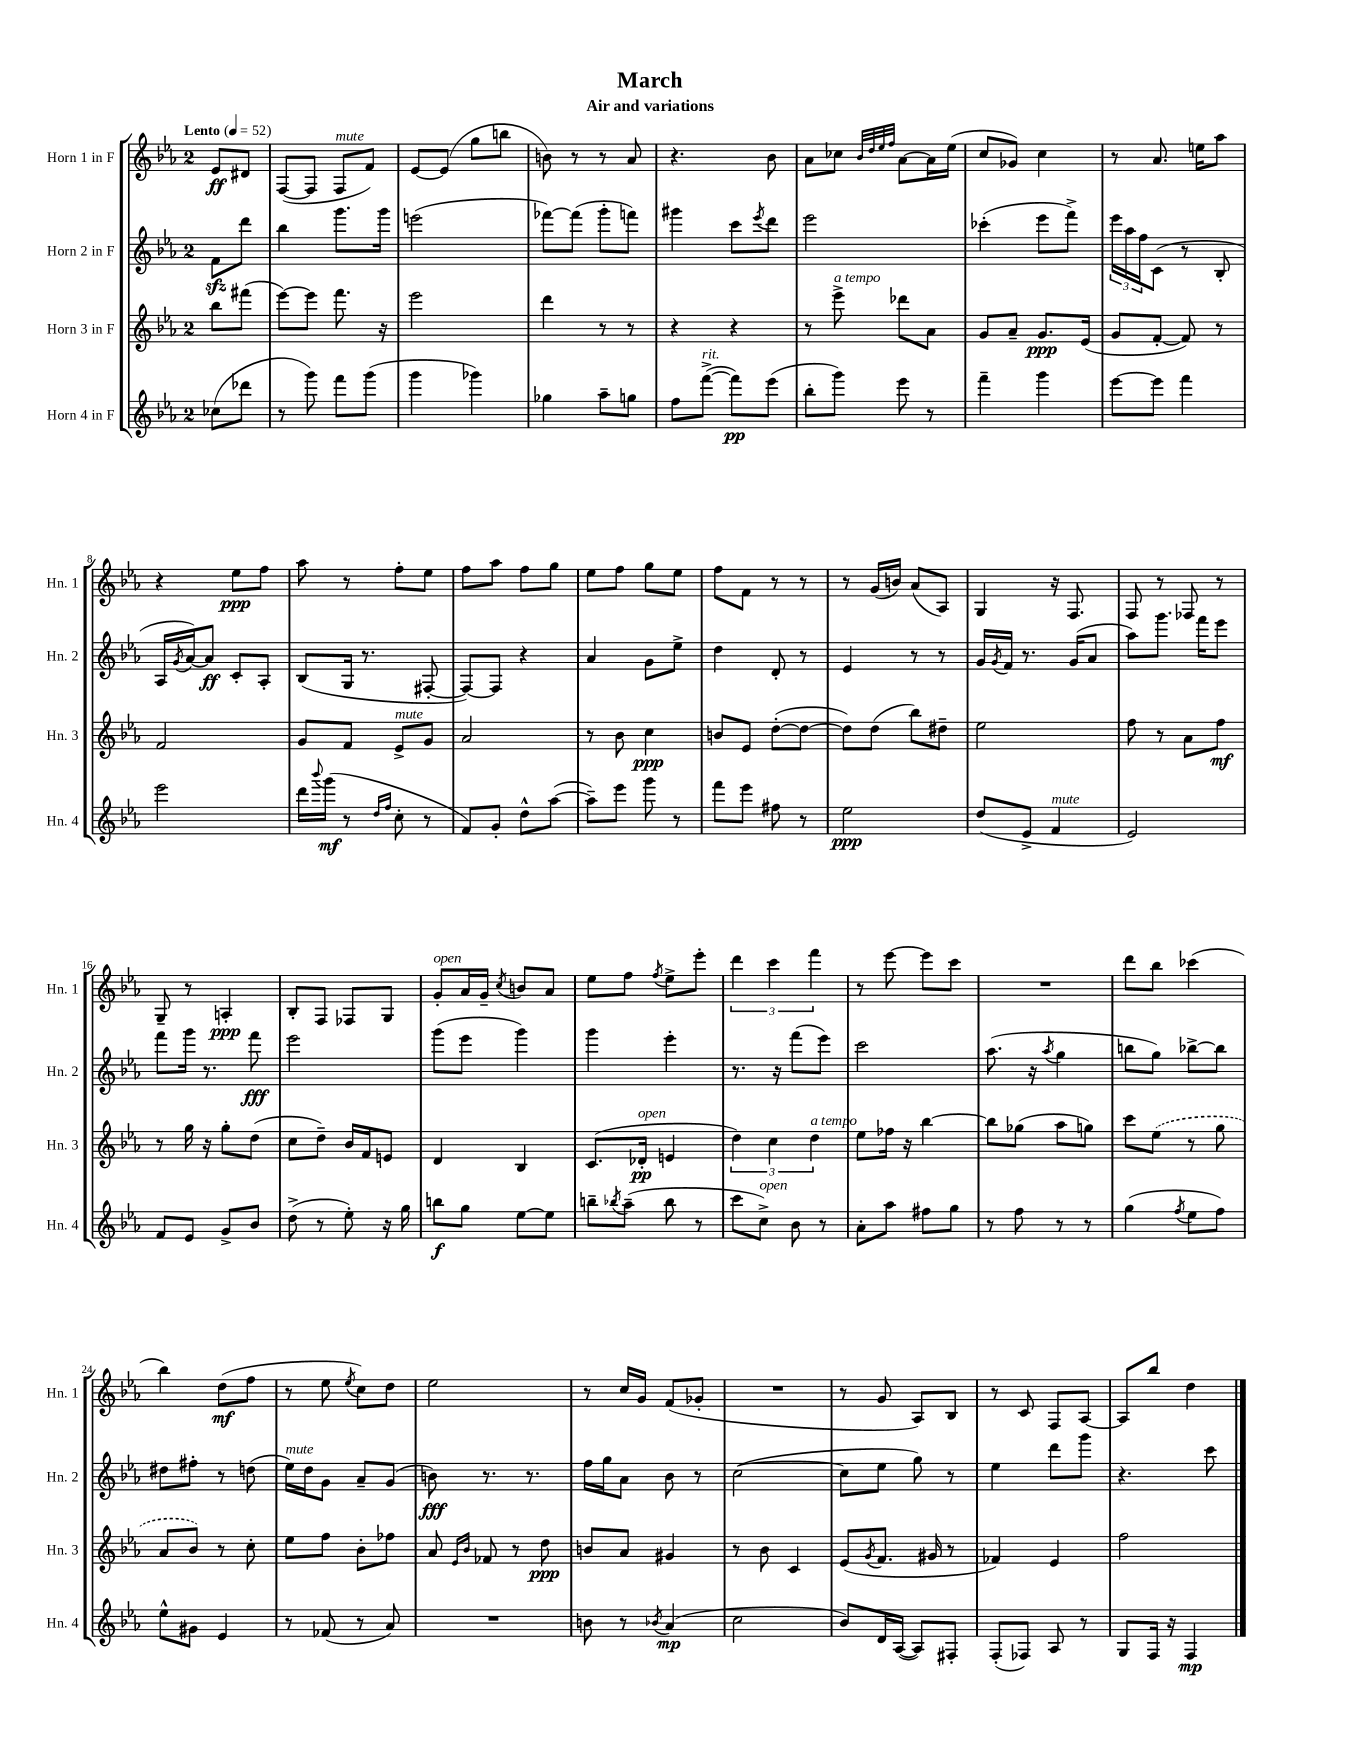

**kern	**kern	**kern	**kern
*staff4	*staff3	*staff2	*staff1
*clefG2	*clefG2	*clefG2	*clefG2
*k[b-e-a-]	*k[b-e-a-]	*k[b-e-a-]	*k[b-e-a-]
*M2/4	*M2/4	*M2/4	*M2/4
*MM52	*MM52	*MM52	*MM52
(8cc-	8bb-	8f	8e-
8ddd-	(8fff#	8ddd	8d#
=	=	=	=
8r	[8eee-)	4bb-	([8F
8ggg)	8eee-]	.	8F]
8fff	8.fff	8.ggg	8F
(8ggg	.	.	8f)
.	16r	16ggg	.
=	=	=	=
4ggg	2eee-	(2eee	[8e-
.	.	.	(8e-]
4ggg-)	.	.	8gg
.	.	.	8bb
=	=	=	=
4gg-	4ddd	[8fff-)	8b)
.	.	(8fff-]	8r
8aa-~	8r	8ggg'	8r
8gg	8r	8fff)	8a-
=	=	=	=
8ff	4r	4ggg#	4.r
([8fff^	.	.	.
8fff])	4r	8ccc	.
.	.	8qeee-	.
(8eee-	.	8ddd	8b-
=	=	=	=
8bb-'	8r	2eee-	8a-
8ggg)	8eee-^	.	8cc-
.	.	.	32qqb-
.	.	.	32qqdd
.	.	.	32qqee-
.	.	.	32qqff
8eee-	8ddd-	.	[8a-
8r	8a-	.	16a-]
.	.	.	(16ee-
=	=	=	=
4fff~	8g	(4ccc-'	8cc
.	8a-~	.	8g-)
4ggg	8.g	8eee-	4cc
.	.	8fff^)	.
.	(16e-	.	.
=	=	=	=
[8eee-	8g	24eee-	8r
.	.	24aa-	.
.	.	24ff	.
8eee-]	[8f'	(8c	8.a-
4fff	8f])	8r	.
.	.	.	16ee
.	8r	8B-'	8aa-
=	=	=	=
2eee-	2f	16A-	4r
.	.	8qg	.
.	.	[16a-)	.
.	.	8a-]	.
.	.	8c'	8ee-
.	.	8A-'	8ff
=	=	=	=
16ddd	8g	(8B-	8aa-
8qqbbb-	.	.	.
(16ggg	.	.	.
8r	8f	16G	8r
.	.	8.r	.
16qqdd	.	.	.
16qqff	.	.	.
8cc'	8e-^	.	8ff'
8r	8g	[8F#'	8ee-
=	=	=	=
8f)	2a-	8F#_)	8ff
8g'	.	8F#]	8aa-
8dd^^	.	4r	8ff
([8aa-	.	.	8gg
=	=	=	=
8aa-~])	8r	4a-	8ee-
8eee-	8b-	.	8ff
8ggg	4cc	8g	8gg
8r	.	8ee-^	8ee-
=	=	=	=
8fff	8b	4dd	8ff
8eee-	8e-	.	8f
8ff#	([8dd'	8d'	8r
8r	8dd_	8r	8r
=	=	=	=
2ee-	8dd])	4e-	8r
.	(8dd	.	(16g
.	.	.	16b)
.	8bb-)	8r	(8a-
.	8dd#~	8r	8A-)
=	=	=	=
(8dd	2ee-	16g	4G
.	.	8qg	.
.	.	16f	.
8e-^	.	8.r	.
4f	.	.	16r
.	.	(16g	8.F
.	.	8a-	.
=	=	=	=
2e-)	8ff	8aa-)	8F
.	8r	8.ggg	8r
.	8a-	.	8F-
.	.	16fff	.
.	8ff	8eee-	8r
=	=	=	=
8f	8r	8fff	8G~
8e-	16gg	16ggg	8r
.	16r	8.r	.
8g^	8gg'	.	4A'
8b-	(8dd	8fff	.
=	=	=	=
(8dd^	8cc	2eee-	8B-'
8r	8dd~)	.	8F
8ee-')	16b-	.	8F-
.	16f	.	.
16r	8e	.	8G
16gg	.	.	.
=	=	=	=
8bb	4d	(8ggg	8g'
8gg	.	8eee-	16a-
.	.	.	16g~
.	.	.	8qcc
[8ee-	4B-	4ggg)	8b
8ee-]	.	.	8a-
=	=	=	=
8bb~	(8.c	4ggg	8ee-
8qbb-	.	.	.
(8aa-~	.	.	8ff
.	16d-'	.	.
.	.	.	8qff
8bb-	4e	4eee-'	8ee-^
8r	.	.	8eee-'
=	=	=	=
8ccc	6dd)	8.r	6ddd
8cc^)	.	.	.
.	6cc	.	6ccc
.	.	16r	.
8b-	.	(8fff	.
.	6dd	.	6fff
8r	.	8eee-)	.
=	=	=	=
8a-'	8ee-	2ccc	8r
8aa-	16ff-	.	[8eee-
.	16r	.	.
8ff#	[4bb-	.	8eee-]
8gg	.	.	8ccc
=	=	=	=
8r	8bb-]	(8.aa-	2r
8ff	(8gg-	.	.
.	.	16r	.
.	.	8qaa-	.
8r	8aa-	4gg	.
8r	8gg)	.	.
=	=	=	=
(4gg	8ccc	8bb	8ddd
.	(8ee-	8gg)	8bb-
8qff	.	.	.
8ee-	8r	[8bb-^	(4ccc-
8ff)	8gg	8bb-]	.
=	=	=	=
8ee-^^	8a-	8dd#	4bb-)
8g#	8b-)	8ff#'	.
4e-	8r	8r	(8dd
.	8cc'	(8dd	8ff
=	=	=	=
8r	8ee-	16ee-)	8r
.	.	16dd	.
(8f-	8ff	8g	8ee-
.	.	.	8qee-
8r	8b-'	8a-~	8cc)
8a-)	8ff-	(8g	8dd
=	=	=	=
2r	8a-	8b)	2ee-
.	16qqe-	.	.
.	16qqb-	.	.
.	8f-	8.r	.
.	8r	.	.
.	.	8.r	.
.	8dd	.	.
=	=	=	=
8b	8b	16ff	8r
.	.	16gg	.
8r	8a-	8a-	16cc
.	.	.	16g
8qb-	.	.	.
(4a-	4g#	8b-	(8f
.	.	8r	8g-'
=	=	=	=
2cc	8r	([2cc	2r
.	8b-	.	.
.	4c	.	.
=	=	=	=
8b-)	(8e-	8cc]	8r
.	8qg	.	.
16d	8.f	8ee-	8g
([16A-	.	.	.
8A-])	.	8gg)	8A-)
.	16g#	.	.
8F#'	8r	8r	8B-
=	=	=	=
(8F'	4f-)	4ee-	8r
8F-)	.	.	8c
8A-	4e-	8ddd	8F
8r	.	8ggg	[8A-
=	=	=	=
8G	2ff	4.r	8A-]
16F	.	.	8bb-
16r	.	.	.
4F	.	.	4dd
.	.	8ccc	.
==	==	==	==
*-	*-	*-	*-
